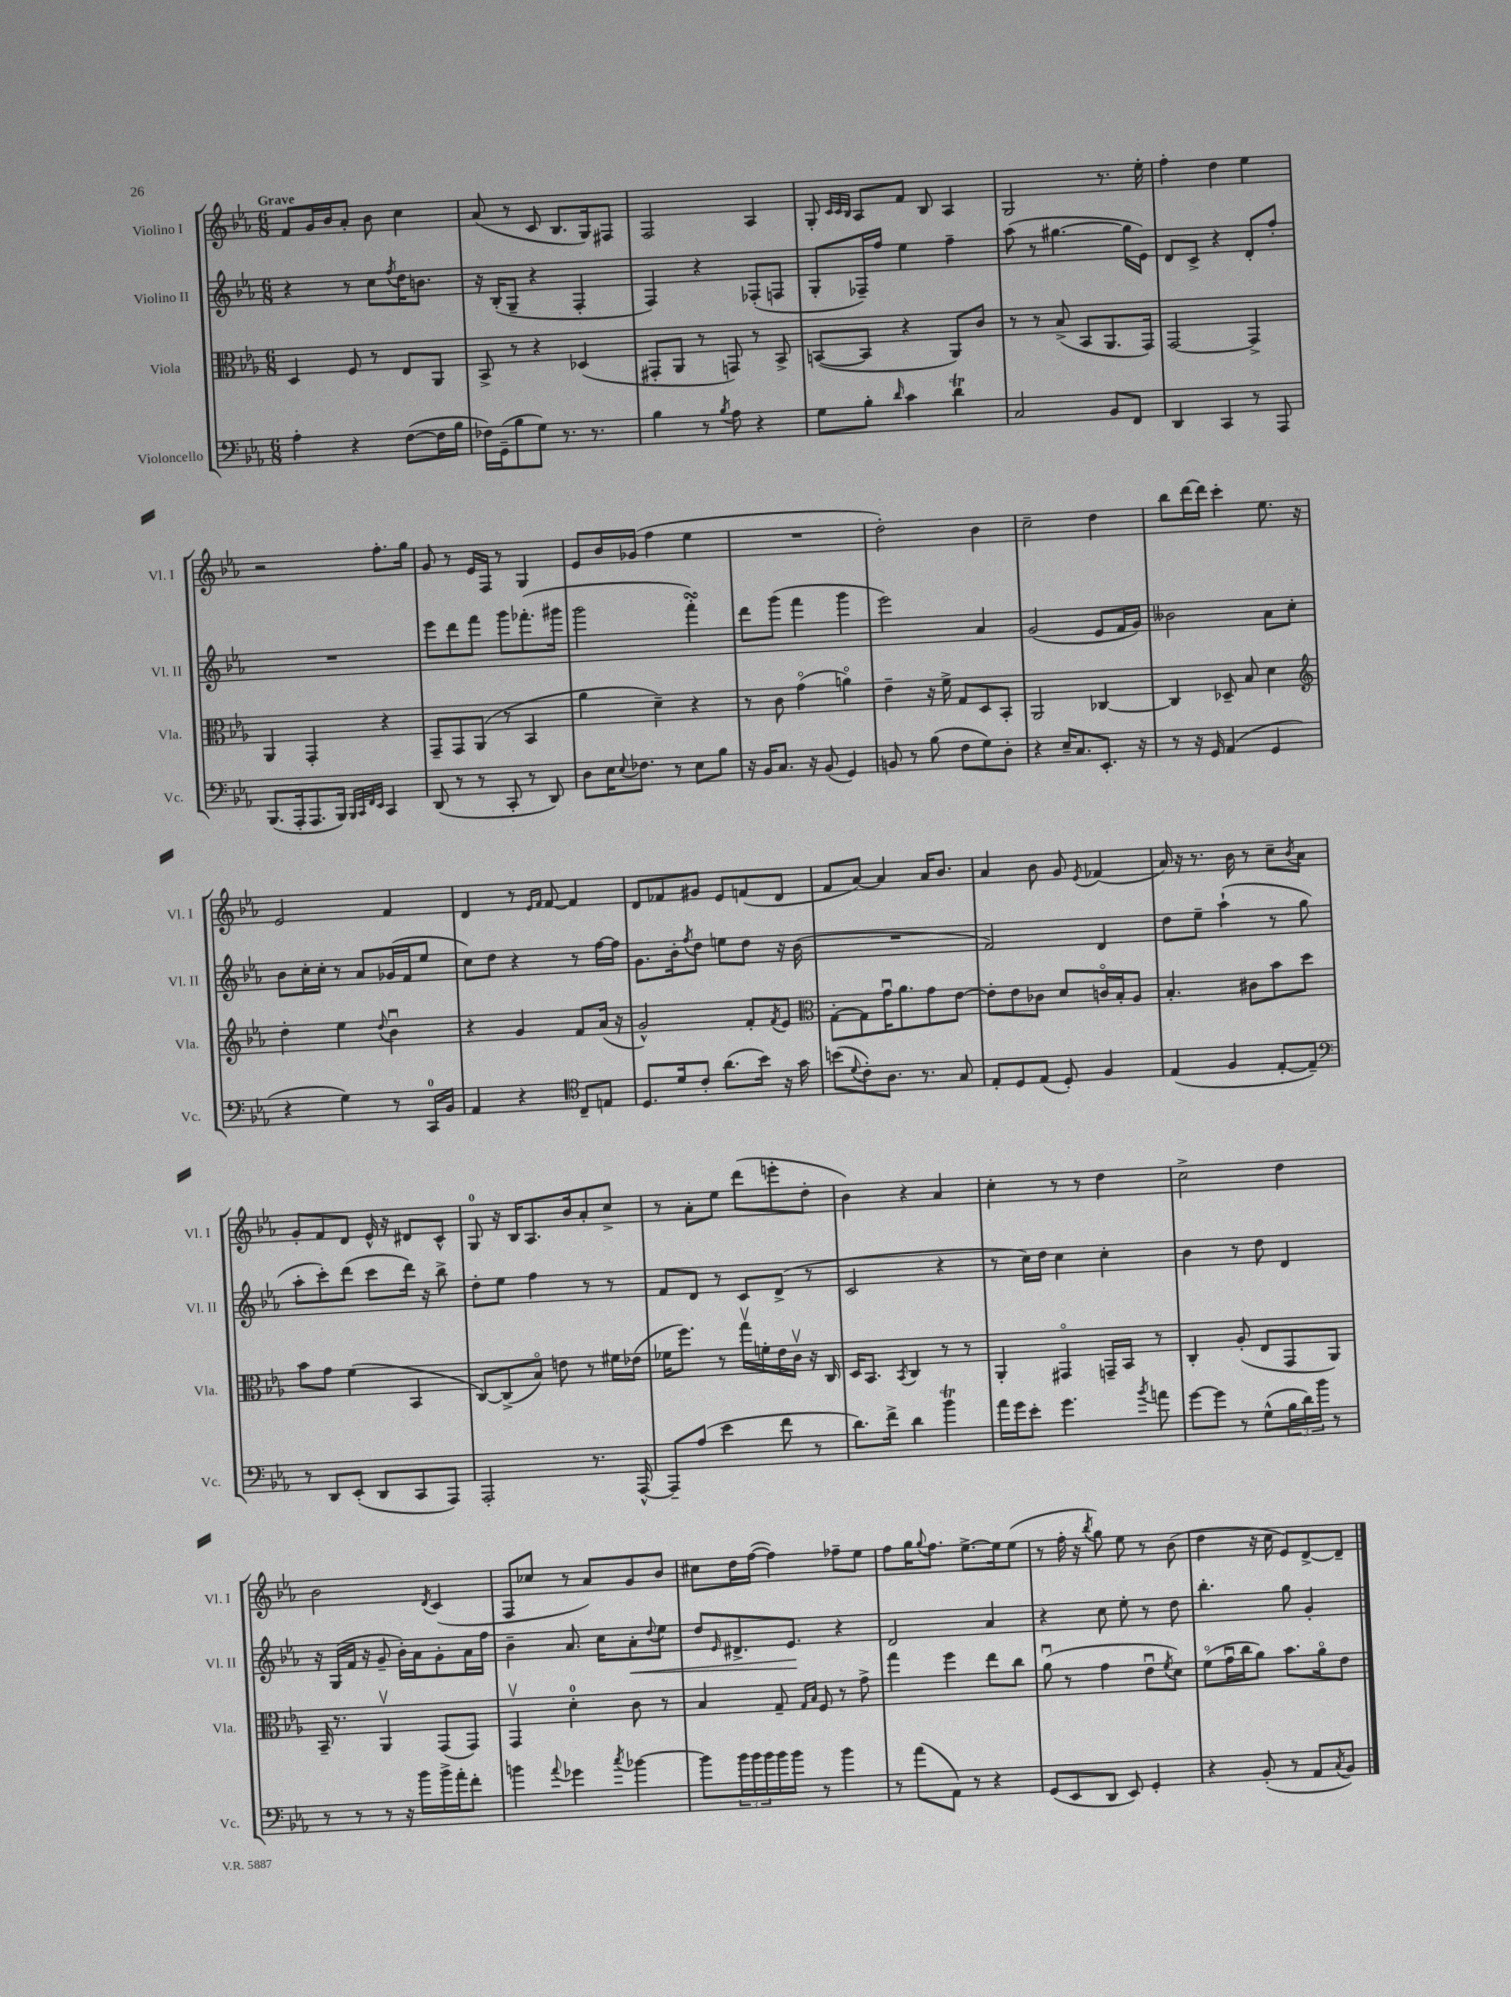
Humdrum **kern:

**kern	**kern	**kern	**kern
*staff4	*staff3	*staff2	*staff1
*clefF4	*clefC3	*clefG2	*clefG2
*k[b-e-a-]	*k[b-e-a-]	*k[b-e-a-]	*k[b-e-a-]
*M6/8	*M6/8	*M6/8	*M6/8
4A-'\	4D/	4r	8f/L
.	.	.	16g/L
.	.	.	16b-/J
4r	8F/	8r	8a-'/J
.	8r	8cc\L	8b-\
.	.	8qff/	.
([8F\L	8E-/L	16dd\K	4cc\
.	.	8.b\J	.
16F\]L	8AA-/J	.	.
16B-\JJ	.	.	.
=	=	=	=
16F-\LL)	8BB-^/	16r	(8a-/
(16GG~\J	.	(16B-'/LK	.
8B-\	8r	8G~/J	8r
8G\J)	4r	4r	8c/
8.r	.	.	8.B-/L
.	(4D-/	4F'/	.
8.r	.	.	16G/k)
.	.	.	8F#/J
=	=	=	=
4B-\	8GG#'/L	4F/)	2F/
.	8AA-/J	.	.
8r	8r	4r	.
8qB-/	.	.	.
8A-\	8GG/)	.	.
4r	8r	(8F-'/L	4A-/
.	8BB-^/	8F/J	.
=	=	=	=
8G\L	([8BB/L	8G'/L	8G'/
.	.	.	32qqc/LLL
.	.	.	32qqc/
.	.	.	32qqB-/JJJ
8B-'\J	8BB/]J	16F-~/L)	8A-/L
.	.	16ff/JJ	.
16qqd/	.	.	.
4c\	4r	4ee-\	8f/J
.	.	.	8B-/
4d\	8AA-/L)	4ff~\	4A-/
.	8c/J	.	.
=	=	=	=
2C/	8r	(8aa-\	2G/
.	8r	8r	.
.	(8B-^/	[4.gg#\	.
.	8BB-/L	.	.
8BB-/L	8.AA-/	.	8.r
8FF/J	.	16gg#\]LL	.
.	16GG/Jk)	16e-\JJ)	16ee-'\
=	=	=	=
4DD/	[2GG/	8d/L	4ff'\
.	.	8c^/J	.
4CC/	.	4r	4dd\
8r	4GG^/]	8d'/L	4ee-\
8AAA-/	.	8ff'/J	.
=	=	=	=
(8.BBB-/L	4AA-/	2.r	2r
16AAA-'/k	.	.	.
8.AAA-/	4GG'/	.	.
16BBB-/Jk)	.	.	.
32qqBBB-/LLL	.	.	.
32qqCC/	.	.	.
32qqFF/	.	.	.
32qqEE-/JJJ	.	.	.
4CC/	4r	.	8.ff'\L
.	.	.	16gg\Jk
=	=	=	=
(8DD/	8GG~/L	8eee-\L	8g/
8r	8GG/	8ddd\	8r
8r	(8AA-/J	8fff\J	16e-/LL
.	.	.	16F/JJ
8CC'/	8r	8ggg\L	8r
8r	4BB-/	(8.fff-'\	4G/
8DD/)	.	.	.
.	.	16ggg#\Jk	.
=	=	=	=
8D\L	4a-\	2ggg\	8e-/L
16E-\K	.	.	16b-/L
8qqE-/	.	.	.
8.F-\J	.	.	(16g-/JJ
.	4d~\)	.	4ff\
8r	.	.	.
8E-\L	4r	4fff'\)	4ee-\
8B-\J	.	.	.
=	=	=	=
16r	8r	8ddd\L	2.r
16BB-/LK	.	.	.
8.C/J	8c\	(8ggg\J	.
.	(4go\	4fff\	.
16r	.	.	.
(8BB-/	.	.	.
4GG/)	4ao\)	4ggg\	.
=	=	=	=
8BB/	4e-~\	2eee-\)	2dd'\)
8r	.	.	.
(8B-\	16r	.	.
.	16f^\	.	.
8F\L	8G/L	.	.
8G\)	8D/	4a-/	4b-\
8D'\J	8BB-'/J	.	.
=	=	=	=
4r	2AA-/	(2g/	2cc~\
16E-~/LK	.	.	.
8.C/	.	.	.
8.EE-'/J	[4C-/	8e-/L	4dd\
.	.	16f/L	.
16r	.	16g/JJ)	.
=	=	=	=
8r	4C-/]	2b--\	8bb-\L
16r	.	.	[16ddd\L
16GG/	.	.	16ddd\]JJ
(4AA-/	8D-~/	.	4ccc'\
.	8B-/	.	.
4GG/	4d\	8a-\L	8.ee-\
.	.	8cc'\J	.
.	.	.	16r
=	=	=	=
*	*clefG2	*	*
4r	4dd'\	8b-\L	2e-/
.	.	16cc'\L	.
.	.	16cc'\JJ	.
4G\)	4ee-\	8r	.
.	.	8a-/L	.
.	8qqdd/	.	.
8r	4b-u\	(16g-/L	4f/
.	.	16f/J	.
16CC/LL	.	8ee-/J	.
16BB-/JJ	.	.	.
=	=	=	=
4AA-/	4r	8cc\L)	4d/
.	.	8dd\J	.
4r	4g/	4r	8r
.	.	.	16qqe-/LL
.	.	.	16qqf/JJ
.	.	.	[8f/
*clefC4	*	*	*
8C~/L	8f/L	8r	4f/]
8E/J	(16a-/Jk	[16ff\LL	.
.	16r	16ff\]JJ	.
=	=	=	=
8.D/L	2g^^/)	8.g\L	8d/L
.	.	.	8f-/
16d/k	.	16b-'\k	.
.	.	8qff/	.
8c'/J	.	8dd\J	8g#/J
(8.a-\L	.	8ee\L	8e-/L
.	8f'/L	8dd\J	(8f/
16b-\Jk)	.	.	.
.	8qf/	.	.
16r	8e-/J	16r	8d/J
16g\	.	(16b-\	.
=	=	=	=
*	*clefC3	*	*
(8b\L	[8G'\L	2.r	8f/L
8qqd/	.	.	.
8c'\)	8G\]	.	[8a-/J)
8.A-\J	16gu\K	.	4a-/]
.	8.a-\	.	.
8.r	.	.	.
.	8g\	.	16a-/LK
.	.	.	8.b-/J
8G/	[8e-\J	.	.
=	=	=	=
8E-'/L	8e-'\]L	2f/)	4a-/
8D/	8e-\	.	.
(8E-/J	8c-\J	.	8b-\
8D'/)	8d/L	.	8g/
.	.	.	8qe-/
4F/	16co/L	4d/	(4f-/
.	16B-'/J	.	.
.	8A-/J	.	.
=	=	=	=
(4E-/	4.B-'/	8dd\L	16a-/)
.	.	.	16r
.	.	8ee-~\J	8.r
4F/	.	(4aa-`\	.
.	.	.	16b-\
.	8c#\L	.	8r
[8E-'/L	8b-\	8r	8cc~\L
.	.	.	8qb-/
8E-~/]J)	8dd\J	8gg\	8a-\J
=	=	=	=
*clefF4	*	*	*
8r	8b-\L	8aa-'\L	8g'/L
8DD/L	8g\J	8ccc'\)	8f/
(8EE-'/J	(4f\	(8ddd\J	8d/J
8DD/L	.	8ccc\L	16e-^^/
.	.	.	16r
8CC/	4BB-/	16ddd\Jk)	8d#/L
.	.	16r	.
8AAA-/J)	.	8bb-^\	8c^^/J
=	=	=	=
2AAA-'/	[8C/L)	8dd'\L	8G/
.	(8C^/]	8ee-\J	16r
.	.	.	16B-/LK
.	8B-o/J)	4ff\	8.A-/
.	8e\	.	.
.	.	.	16b-/k
8.r	8r	8r	8a-'/
.	16f#\LL	8r	8cc^/J
[16AAA-^^/	(16e-\JJ	.	.
=	=	=	=
8AAA-~/]L	16f-\LK	8f/L	8r
.	8.ff\J)	.	.
(8A-/J	.	8d/J	8a-'\L
4e-\	8r	8r	8ee-\J
.	16ggv\LL	8c/L	(8ddd\L
.	16f'\	.	.
8f\	16e-\	(8d^/J	8eee'\
.	16cv\JJ	.	.
8r	16r	8r	8dd'\J
.	16C/	.	.
=	=	=	=
8.d\L)	16D/LK	2c/	4b-\)
.	8.BB-/J	.	.
16f^\Jk	.	.	.
.	8qBB-/	.	.
4d\	4C/	.	4r
4b-\	8r	4r	4a-/
.	8r	.	.
=	=	=	=
16a-\LL	4AA-'/	8r	4cc'\
16g\J	.	.	.
8e-'\J	.	16cc\LL)	.
.	.	16dd\JJ	.
4.g\	4GG#o/	4cc\	8r
.	.	.	8r
.	16GG~/LL	4cc'\	4dd\
.	16BB-/JJ	.	.
8qb-/	.	.	.
8a\	8r	.	.
=	=	=	=
[8g\L	4C'/	4b-\	2cc^\
8g\]J	.	.	.
8r	(8A-'/	8r	.
(8G^^\L	8E-/L	8dd\	.
24B-\L	8GG/	4d/	4dd\
24d\)	.	.	.
24b-\JJ	.	.	.
8r	8AA-/J)	.	.
=	=	=	=
8r	16BB-~/	16r	2b-\
.	8.r	(16G/LL	.
8r	.	16f/JJ	.
.	.	16r	.
8r	4AA-v/	8g~/	.
16r	.	16b-'\LL)	.
16b-\LL	.	16a-\J	.
.	.	.	8qd/
16b-^\	(8GG/L	8g'\	(4c/
16a-'\J	.	.	.
8f'\J	8GG/J)	16a-\L	.
.	.	16ff\JJ	.
=	=	=	=
4b\	4GGv/	4b-~\	8F/L
.	.	.	8cc-/J
8qqa-/	.	.	.
4g-\	4d'\	8.a-/	8r
.	.	.	8a-/L)
.	.	16cc\LK	.
8qcc/	.	.	.
[4b-\	8c\	8a-'\	8g/
.	.	8qqdd/	.
.	8r	8ee-\J	8b-/J
=	=	=	=
8b-\]L	4B-/	8dd/L	8cc#\L
.	.	16qqe-/	.
24b-\L	.	8.d#^/	16dd\L
24b-\	.	.	.
.	.	.	([16ff\JJ
24b-\	.	.	.
16b-\	8G~/	.	4ff\])
16b-\JJ	.	8.e-/J	.
.	16qqG/LL	.	.
.	16qqB-/JJ	.	.
8r	8F/	.	.
4b-\	8r	4r	8ff-~\L
.	8g^\	.	8ee-\J
=	=	=	=
8r	4gg\	2d/	8ff\L
(8a-\L	.	.	16gg\K
.	.	.	8qqgg/
.	.	.	8.ff\J
8AA-\J)	4ff\	.	.
8r	.	.	[8.ee-^\L
4r	8ee-\L	4a-/	.
.	.	.	16ee-\]k
.	8cc\J	.	(8ee-\J
=	=	=	=
(8GG/L	(8a-u\	4r	8r
8EE-/	8r	.	16ff'\
.	.	.	16r
.	.	.	8qbb-/
8DD/J	4g\	8cc\	8gg\)
8EE-/)	.	8ee-'\	8ee-\
4GG'/	8e-u\L	8r	8r
.	8qf/	.	.
.	8d\J)	8dd\	(8b-\
=	=	=	=
4r	(8fo\L	4.bb-'\	4dd\
.	16gu\L	.	.
.	16cc\J	.	.
(8BB-'/	8a-\J)	.	16r
.	.	.	16cc\
8r	8.b-\L	8gg\	8e-/L)
8AA-/L	.	4g'/	[8d^/
.	16a-o\k	.	.
8qC/	.	.	.
8BB-/J)	8e-\J	.	8d~/]J
==	==	==	==
*-	*-	*-	*-
